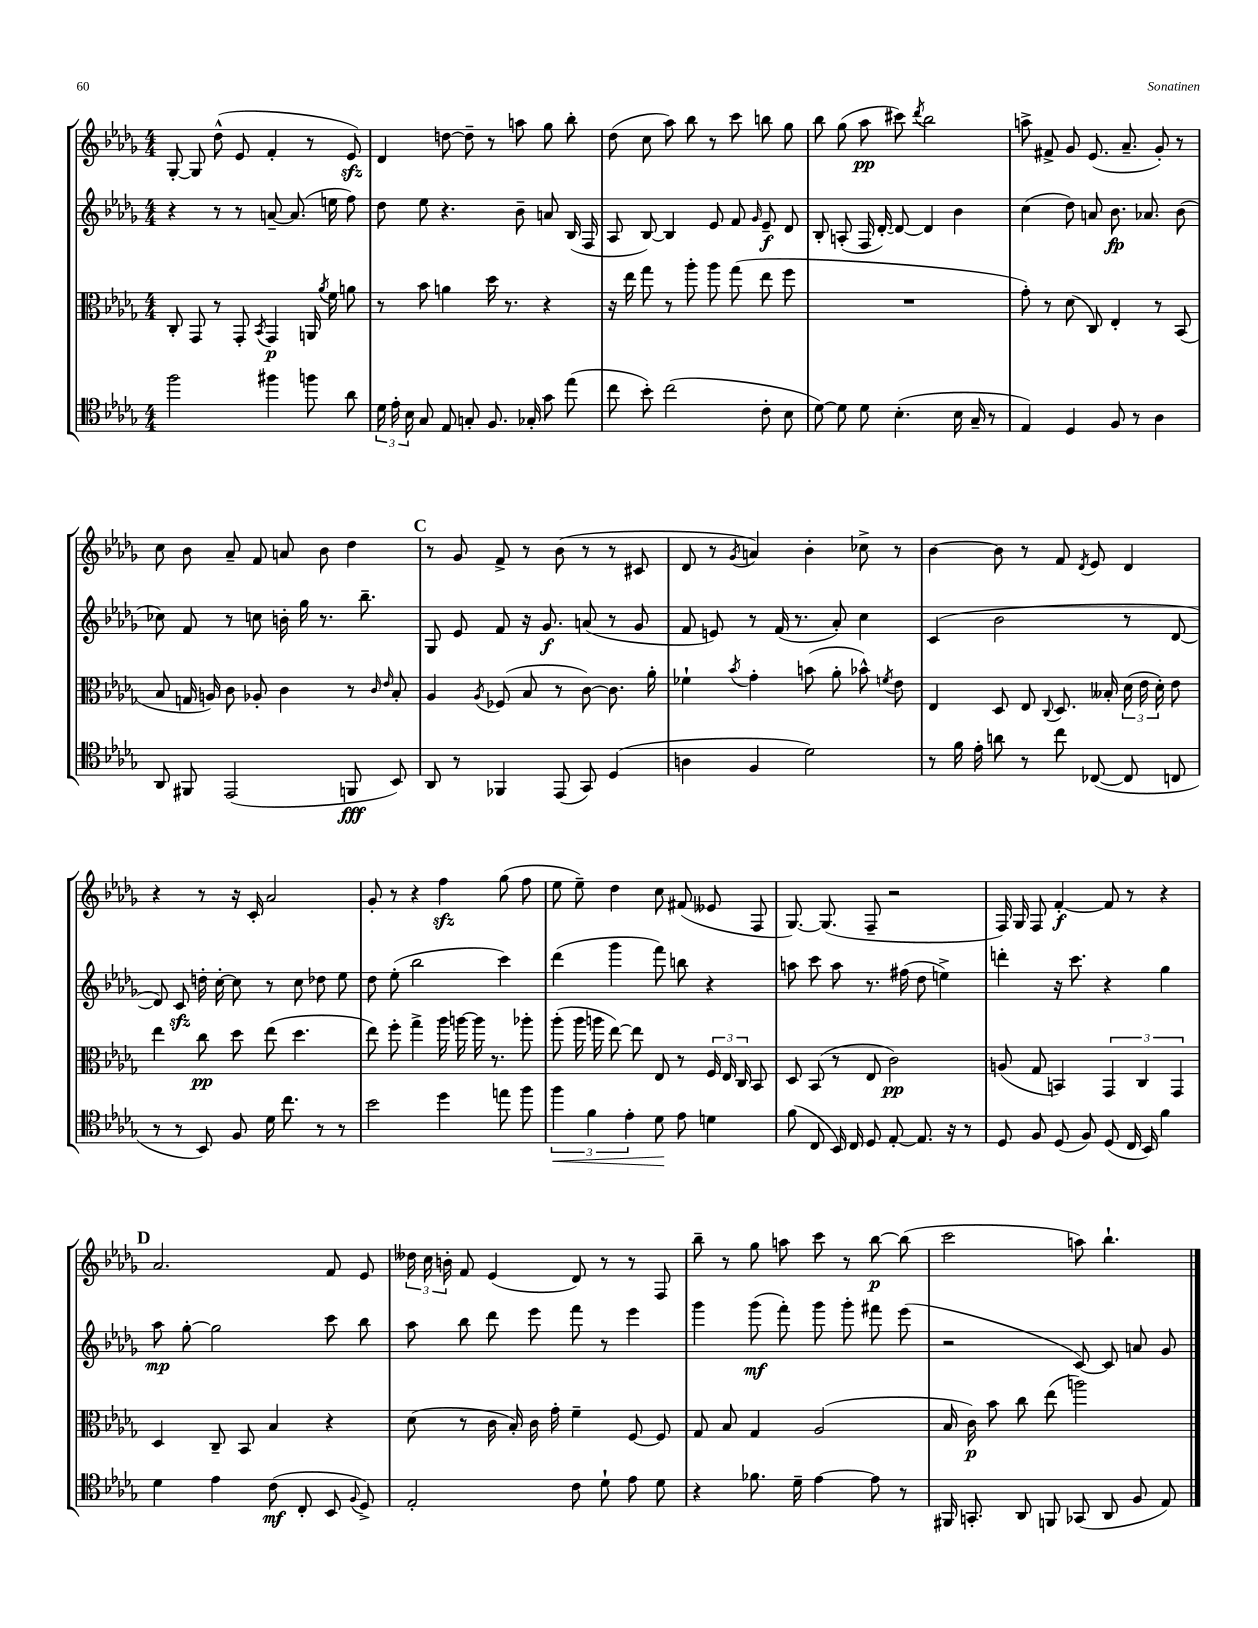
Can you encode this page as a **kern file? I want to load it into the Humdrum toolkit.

**kern	**dynam	**kern	**dynam	**kern	**dynam	**kern	**dynam
*part4	*part4	*part3	*part3	*part2	*part2	*part1	*part1
*staff4	*staff4	*staff3	*staff3	*staff2	*staff2	*staff1	*staff1
*clefC4	*	*clefC3	*	*clefG2	*	*clefG2	*
*k[b-e-a-d-g-]	*	*k[b-e-a-d-g-]	*	*k[b-e-a-d-g-]	*	*k[b-e-a-d-g-]	*
*M4/4	*	*M4/4	*	*M4/4	*	*M4/4	*
=15	=15	=15	=15	=15	=15	=15	=15
2ff\	.	8C'/	.	4r	.	[8G-'/	.
.	.	8GG-/	.	.	.	8G-/]	.
.	.	8r	.	8r	.	(8dd-^^\	.
.	.	8GG-'/	.	8r	.	8e-/	.
.	.	8qBB-/	.	.	.	.	.
4ff#X\	.	4GG-/	p	[8an~/	.	4f'/	.
.	.	.	.	(8.a/]	.	.	.
8ffn\	.	16AAn/	.	.	.	8r	.
.	.	8qa-/	.	.	.	.	.
.	.	16f\	.	16een\	.	.	.
8a-\	.	8an\	.	8ff\)	.	8e-zz/)	.
=16	=16	=16	=16	=16	=16	=16	=16
24d-\	.	8r	.	8dd-\	.	4d-/	.
24e-'\	.	.	.	.	.	.	.
24B-\	.	.	.	.	.	.	.
8G-/	.	8b-\	.	8ee-\	.	.	.
8E-/	.	4an\	.	4.r	.	[8ddn\	.
8Gn'/	.	.	.	.	.	8dd~\]	.
8.F/	.	16dd-\	.	.	.	8r	.
.	.	8.r	.	.	.	.	.
.	.	.	.	8b-~\	.	8aan\	.
16G-X'/	.	.	.	.	.	.	.
8g-\	.	4r	.	8an/	.	8gg-\	.
(8ee-\	.	.	.	(16B-/	.	8bb-'\	.
.	.	.	.	16F/	.	.	.
=17	=17	=17	=17	=17	=17	=17	=17
8cc\	.	16r	.	8A-/	.	(8dd-\	.
.	.	16ee-\	.	.	.	.	.
8b-'\)	.	8gg-\	.	[8B-/)	.	8cc\	.
(2cc\	.	8r	.	4B-/]	.	8aa-\)	.
.	.	8aa-'\	.	.	.	8bb-\	.
.	.	8aa-\	.	8e-/	.	8r	.
.	.	(8gg-\	.	8f/	.	8ccc\	.
.	.	.	.	16qqg-/	.	.	.
8c'\	.	8ee-\	.	8e-~/	f	8bbn\	.
8B-\	.	8ff\	.	8d-/	.	8gg-\	.
=18	=18	=18	=18	=18	=18	=18	=18
[8d-\)	.	1r	.	8B-'/	.	8bb-\	.
8d-\]	.	.	.	(8An'/	.	(8gg-\	.
8d-\	.	.	.	16F/	.	8aa-\	pp
.	.	.	.	[16d-'/)	.	.	.
(4.B-'\	.	.	.	8d-/_	.	8ccc#X\)	.
.	.	.	.	.	.	8qddd-/	.
.	.	.	.	4d-/]	.	2bb-\	.
16B-\	.	.	.	4b-\	.	.	.
16G-~/	.	.	.	.	.	.	.
8r	.	.	.	.	.	.	.
=19	=19	=19	=19	=19	=19	=19	=19
4E-/)	.	8g-'\)	.	(4cc\	.	8aan^\	.
.	.	8r	.	.	.	8f#X^/	.
4D-/	.	(8d-\	.	8dd-\)	.	8g-/	.
.	.	8C/)	.	8an/	.	(8.e-/	.
8F/	.	4E-'/	.	8.b-\	fp	.	.
.	.	.	.	.	.	8.a-~/	.
8r	.	.	.	.	.	.	.
.	.	.	.	8.a-X/	.	.	.
4A-\	.	8r	.	.	.	8g-'/)	.
.	.	(8BB-/	.	(8b-\	.	8r	.
!!LO:LB:g=z
=20	=20	=20	=20	=20	=20	=20	=20
8AA-/	.	8B-/	.	8cc-X\)	.	8cc\	.
8FF#X/	.	16Gn/	.	8f/	.	8b-\	.
.	.	16An/)	.	.	.	.	.
(2EE-/	.	8c\	.	8r	.	8a-~/	.
.	.	8A-X'/	.	8ccn\	.	8f/	.
.	.	4c\	.	16bn'\	.	8an/	.
.	.	.	.	16gg-\	.	.	.
.	.	.	.	8.r	.	8b-\	.
8FFn/	fff	8r	.	.	.	4dd-\	.
.	.	.	.	8.bb-~\	.	.	.
.	.	16qqc/	.	.	.	.	.
.	.	16qqe-/	.	.	.	.	.
8BB-/)	.	8B-'/	.	.	.	.	.
!!LO:REH:place=s1:t=C
=21	=21	=21	=21	=21	=21	=21	=21
8AA-/	.	4A-/	.	8G-/	.	8r	.
8r	.	.	.	8e-/	.	8g-/	.
.	.	8qA-/	.	.	.	.	.
4FF-X/	.	(8F-X/	.	8f/	.	8f^/	.
.	.	8B-/	.	16r	.	8r	.
.	.	.	.	8.g-/	f	.	.
(8EE-/	.	8r	.	.	.	(8b-\	.
8GG-/)	.	[8c\)	.	(8an/	.	8r	.
(4D-/	.	8.c\]	.	8r	.	8r	.
.	.	.	.	8g-/	.	8c#X/	.
.	.	16a-'\	.	.	.	.	.
=22	=22	=22	=22	=22	=22	=22	=22
4An\	.	4f-X`\	.	8f/	.	8d-/	.
.	.	.	.	8en/)	.	8r	.
.	.	8qb-/	.	.	.	8qg-/	.
4F/	.	4g-'\	.	8r	.	4an/)	.
.	.	.	.	(16f/	.	.	.
.	.	.	.	8.r	.	.	.
2d-\)	.	(8bn\	.	.	.	4b-'\	.
.	.	8a-'\	.	8a-'/)	.	.	.
.	.	8b-X^^\)	.	4cc\	.	8cc-X^\	.
.	.	8qfn/	.	.	.	.	.
.	.	8e-\	.	.	.	8r	.
=23	=23	=23	=23	=23	=23	=23	=23
8r	.	4E-/	.	(4c/	.	[4b-\	.
16f\	.	.	.	.	.	.	.
16e-'\	.	.	.	.	.	.	.
8an\	.	8D-/	.	2b-\	.	8b-\]	.
8r	.	8E-/	.	.	.	8r	.
.	.	8qqC/	.	.	.	.	.
8cc\	.	8.D-/	.	.	.	8f/	.
.	.	.	.	.	.	8qd-/	.
([8C-X/	.	.	.	.	.	8e-/	.
.	.	16B--X'/	.	.	.	.	.
8C-/]	.	(24d-\	.	8r	.	4d-/	.
.	.	24e-\	.	.	.	.	.
.	.	24d-'\)	.	.	.	.	.
8Cn/	.	8e-\	.	[8d-/	.	.	.
!!LO:LB:g=z
=24	=24	=24	=24	=24	=24	=24	=24
8r	.	4ee-\	.	8d-/])	.	4r	.
8r	.	.	.	8czz/	.	.	.
8BB-/)	.	8cc\	pp	16ddn'\	.	8r	.
.	.	.	.	[16cc'\	.	.	.
8F/	.	8dd-\	.	8cc\]	.	16r	.
.	.	.	.	.	.	16c'/	.
16d-\	.	(8ee-\	.	8r	.	2a-/	.
8.cc\	.	.	.	.	.	.	.
.	.	4.dd-\	.	8cc\	.	.	.
8r	.	.	.	8dd-X\	.	.	.
8r	.	.	.	8ee-\	.	.	.
=25	=25	=25	=25	=25	=25	=25	=25
2b-\	.	8ee-\)	.	8dd-\	.	8g-'/	.
.	.	8ff'\	.	(8ee-'\	.	8r	.
.	.	4gg-^\	.	2bb-\	.	4r	.
4dd-\	.	16aa-\	.	.	.	4ffzz\	.
.	.	[16aan\	.	.	.	.	.
.	.	16aa\]	.	.	.	.	.
.	.	8.r	.	.	.	.	.
8een\	.	.	.	4ccc\)	.	(8gg-\	.
8ff\	.	8aa-X'\	.	.	.	8ff\	.
=26	=26	=26	=26	=26	=26	=26	=26
!	!LO:HP:b	!	!	!	!	!	!
6ff\	<	(8aa-'\	.	(4ddd-\	.	8ee-\	.
.	.	16aa-\	.	.	.	8ee-~\)	.
6f\	.	.	.	.	.	.	.
.	.	16aan\	.	.	.	.	.
.	.	[8ee-\)	.	4ggg-\	.	4dd-\	.
6e-'\	.	.	.	.	.	.	.
.	.	8ee-\]	.	.	.	.	.
8d-\	.	8E-/	.	8fff\)	.	8cc\	.
8e-\	[	8r	.	8bbn\	.	(8f#X/	.
4dn\	.	24F/	.	4r	.	8e--X/	.
.	.	24E-/	.	.	.	.	.
.	.	24C/	.	.	.	.	.
.	.	8BB-/	.	.	.	8F/	.
=27	=27	=27	=27	=27	=27	=27	=27
(8f\	.	8D-/	.	8aan\	.	[8.G-/)	.
8C/	.	(8BB-/	.	8ccc\	.	.	.
.	.	.	.	.	.	(8.G-/]	.
16BB-/)	.	8r	.	8aa\	.	.	.
16C/	.	.	.	.	.	.	.
8D-/	.	8E-/	.	8.r	.	8F~/	.
[8E-'/	.	2c\)	pp	.	.	2r	.
.	.	.	.	(16ff#X\	.	.	.
8.E-/]	.	.	.	8dd-\	.	.	.
.	.	.	.	4een^\)	.	.	.
16r	.	.	.	.	.	.	.
8r	.	.	.	.	.	.	.
=28	=28	=28	=28	=28	=28	=28	=28
8D-/	.	(8An/	.	4dddn'\	.	16F/)	.
.	.	.	.	.	.	16G-/	.
8F/	.	8G-/	.	.	.	8F/	.
(8D-/	.	4BBn/)	.	16r	.	[4f'/	f
.	.	.	.	8.ccc\	.	.	.
8F/)	.	.	.	.	.	.	.
(8D-/	.	6GG-/	.	4r	.	8f/]	.
16C/	.	.	.	.	.	8r	.
.	.	6C/	.	.	.	.	.
16BB-/)	.	.	.	.	.	.	.
4f\	.	.	.	4gg-\	.	4r	.
.	.	6GG-/	.	.	.	.	.
!!LO:LB:g=z
!!LO:REH:place=s1:t=D
=29	=29	=29	=29	=29	=29	=29	=29
4d-\	.	4D-/	.	8aa-\	mp	2.a-/	.
.	.	.	.	[8gg-'\	.	.	.
4e-\	.	8C~/	.	2gg-\]	.	.	.
.	.	8BB-/	.	.	.	.	.
(8c\	mf	4B-/	.	.	.	.	.
8C'/	.	.	.	.	.	.	.
8BB-/	.	4r	.	8ccc\	.	8f/	.
8qqF/	.	.	.	.	.	.	.
8D-^/)	.	.	.	8bb-\	.	8e-/	.
=30	=30	=30	=30	=30	=30	=30	=30
2E-'/	.	(8d-\	.	8aa-\	.	24dd--X\	.
.	.	.	.	.	.	24cc\	.
.	.	.	.	.	.	24bn'\	.
.	.	8r	.	8bb-\	.	8f/	.
.	.	16c\	.	8ddd-\	.	(4e-/	.
.	.	16B-'/)	.	.	.	.	.
.	.	16c\	.	8eee-\	.	.	.
.	.	16g-'\	.	.	.	.	.
8c\	.	4f~\	.	8fff\	.	8d-/)	.
8d-`\	.	.	.	8r	.	8r	.
8e-\	.	[8F/	.	4eee-\	.	8r	.
8d-\	.	8F/]	.	.	.	8F/	.
=31	=31	=31	=31	=31	=31	=31	=31
4r	.	8G-/	.	4ggg-\	.	8bb-~\	.
.	.	8B-/	.	.	.	8r	.
8.f-X\	.	4G-/	.	(8ggg-\	mf	8gg-\	.
.	.	.	.	8fff'\)	.	8aan\	.
16d-~\	.	.	.	.	.	.	.
[4e-\	.	(2A-/	.	8ggg-\	.	8ccc\	.
.	.	.	.	8ggg-'\	.	8r	.
8e-\]	.	.	.	8fff#X\	.	[8bb-\	p
8r	.	.	.	(8eee-\	.	(8bb-\]	.
=32	=32	=32	=32	=32	=32	=32	=32
16FF#X/	.	16B-/	.	2r	.	2ccc\	.
8.GGn'/	.	16c\)	p	.	.	.	.
.	.	8b-\	.	.	.	.	.
8AA-/	.	8cc\	.	.	.	.	.
8FFn/	.	(8ee-\	.	.	.	.	.
(8GG-X/	.	2aan\)	.	[8c/)	.	8aan\)	.
8AA-/	.	.	.	8c/]	.	4.bb-`\	.
8F/	.	.	.	8an/	.	.	.
8E-/)	.	.	.	8g-/	.	.	.
==	==	==	==	==	==	==	==
*-	*-	*-	*-	*-	*-	*-	*-
